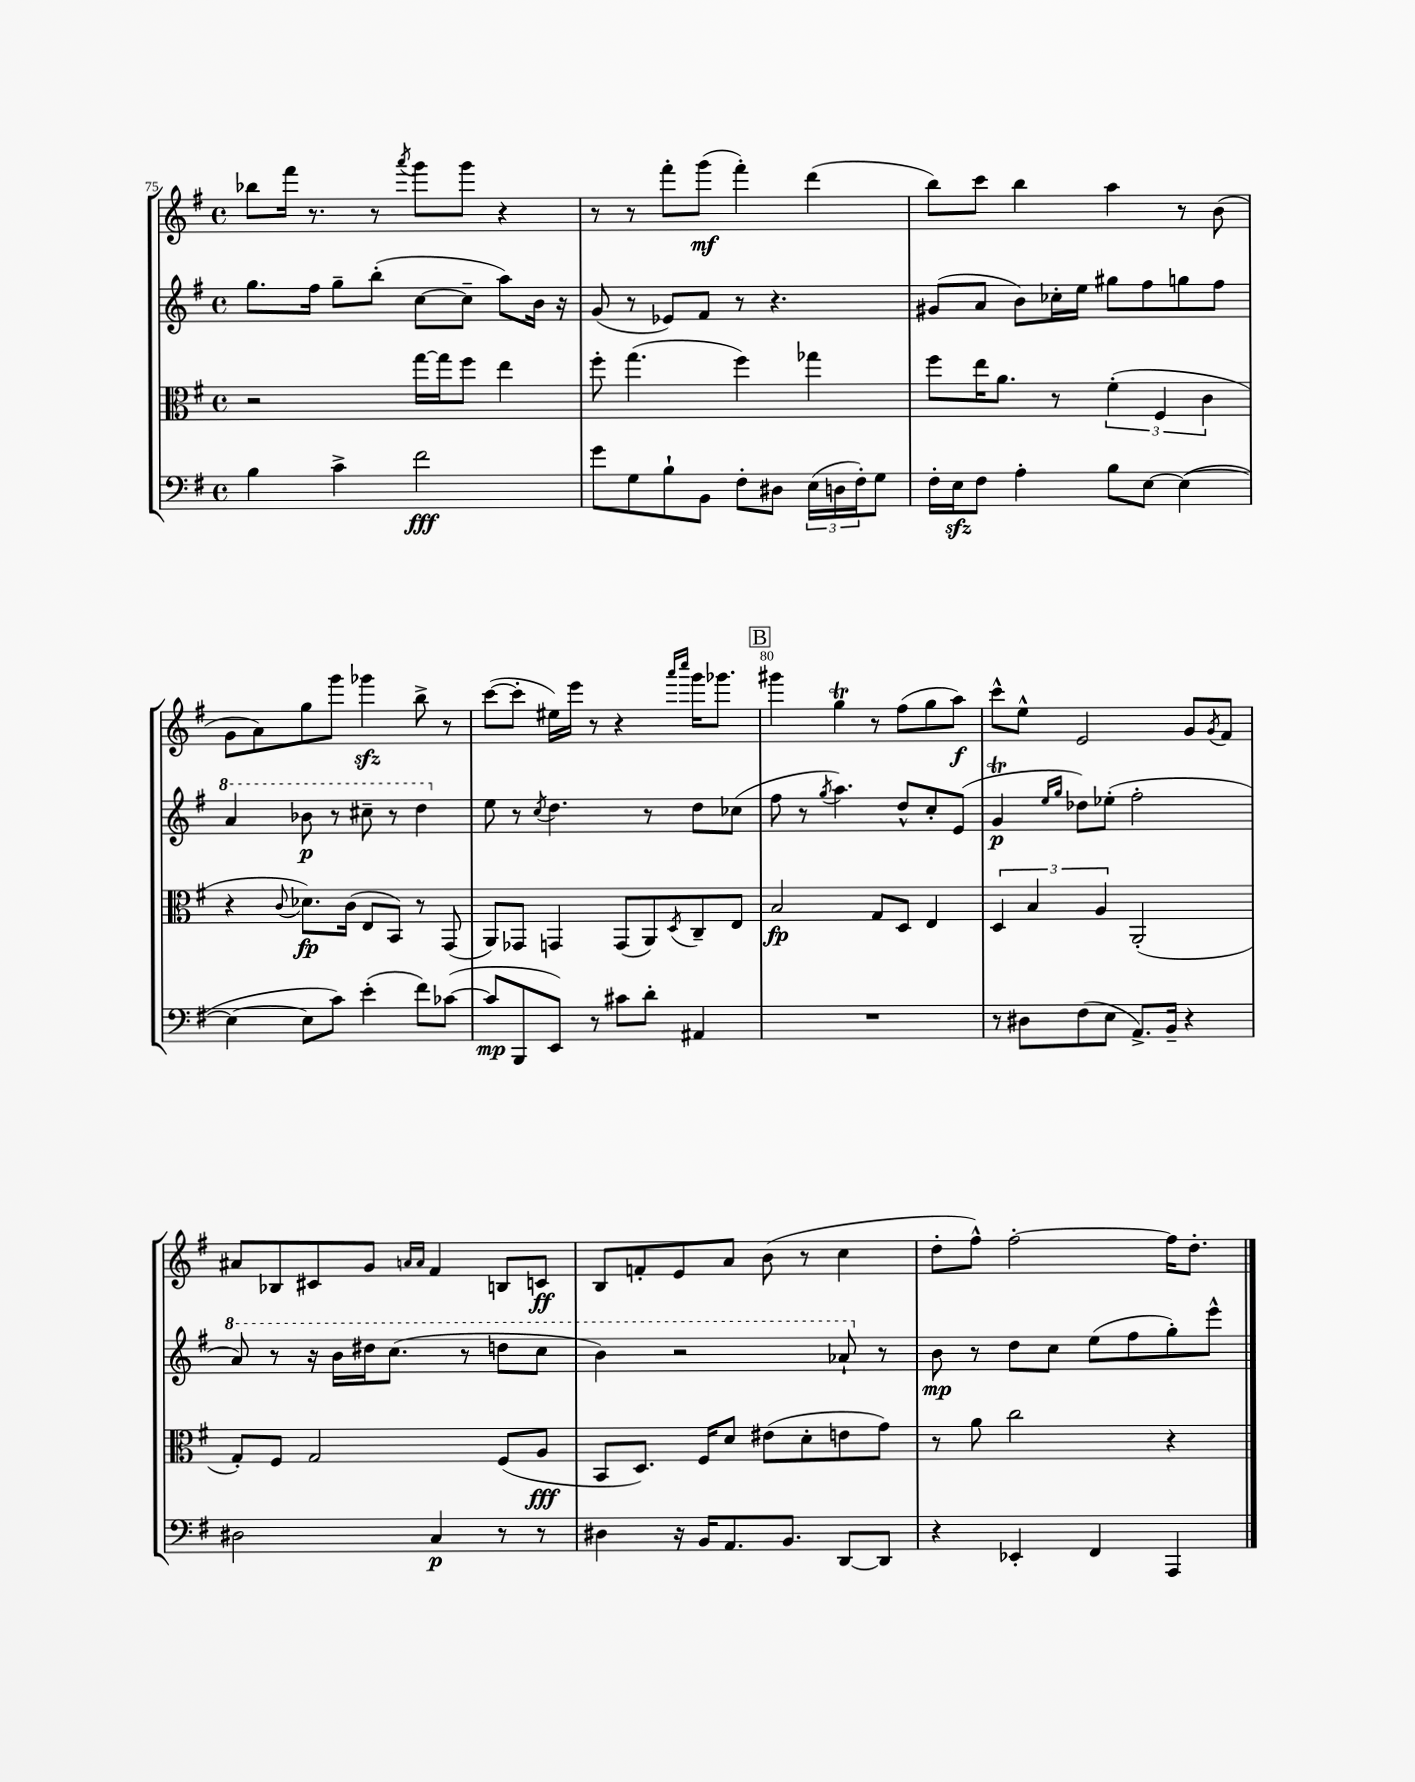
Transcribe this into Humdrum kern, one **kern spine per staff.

**kern	**kern	**kern	**kern
*staff4	*staff3	*staff2	*staff1
*clefF4	*clefC3	*clefG2	*clefG2
*k[f#]	*k[f#]	*k[f#]	*k[f#]
*M4/4	*M4/4	*M4/4	*M4/4
*met(c)	*met(c)	*met(c)	*met(c)
4B	2r	8.gg	8bb-
.	.	.	16fff#
.	.	16ff#	8.r
4c^	.	8gg~	.
.	.	(8bb'	8r
.	.	.	8qaaa
2f#	[16gg	[8cc	8ggg
.	16gg]	.	.
.	8ff#	8cc~]	8ggg
.	4ee	8aa)	4r
.	.	16b	.
.	.	16r	.
=	=	=	=
8g	8ff#'	(8g	8r
8G	(4.gg	8r	8r
8B`	.	8e-)	8fff#'
8BB	.	8f#	(8ggg
8F#'	4ff#)	8r	4fff#')
8D#	.	4.r	.
(24E	4gg-	.	(4ddd
24D	.	.	.
24F#')	.	.	.
8G	.	.	.
=	=	=	=
16F#'	8ff#	(8g#	8bb)
16E	.	.	.
8F#	16ee	8a	8ccc
.	8.a	.	.
4A'	.	8b)	4bb
.	8r	16cc-'	.
.	.	16ee	.
8B	(6f#'	8gg#	4aa
[8E	.	8ff#	.
.	6F#	.	.
(4E_	.	8gg	8r
.	6c	.	.
.	.	8ff#	(8b
=	=	=	=
4E_	4r	4aa	8g
.	.	.	8a)
.	8qqc	.	.
8E]	8.d-)	8bb-	8gg
8c)	.	8r	8ggg
.	(16c	.	.
(4e'	8E	8ccc#~	4ggg-
.	8BB)	8r	.
8f#)	8r	4ddd	8bb^
([8c-	(8GG	.	8r
=	=	=	=
8c-]	8AA)	8ee	([8ccc
8BBB	8GG-	8r	8ccc']
.	.	8qcc	.
8EE)	4GG	4.dd	16ee#)
.	.	.	16eee
8r	.	.	8r
8c#	(8GG	.	4r
8d'	8AA)	8r	.
.	.	.	16qqaaa
.	8qD	.	16qqcccc
4AA#	8C~	8dd	16ggg
.	.	.	8.ggg-
.	8E	(8cc-	.
=	=	=	=
1r	2B	8ff#	4ggg#
.	.	8r	.
.	.	8qgg	.
.	.	4.aa)	4gg
.	8G	.	8r
.	8D	8dd^^	(8ff#
.	4E	8cc'	8gg
.	.	(8e	8aa)
=	=	=	=
8r	6D	4g	8ccc^^
8D#	.	.	8ee^^
.	6B	.	.
.	.	16qqee	.
.	.	16qqgg	.
(8F#	.	8dd-)	2e
.	6A	.	.
8E	.	(8ee-'	.
8.AA^)	(2AA'	2ff#'	.
16BB~	.	.	.
4r	.	.	8g
.	.	.	8qg
.	.	.	8f#
=	=	=	=
2D#	8G')	8aa)	8a#
.	8F#	8r	8B-
.	2G	16r	8c#
.	.	16bb	.
.	.	16ddd#	8g
.	.	(8.ccc	.
.	.	.	16qqa
.	.	.	16qqa
4C	.	.	4f#
.	.	8r	.
8r	(8F#	8ddd	8B
8r	8A	8ccc	8c
=	=	=	=
4D#	8BB	4bb)	8B
.	8.D)	.	8f'
16r	.	2r	8e
16BB	16F#	.	.
8.AA	8d	.	8a
.	(8e#	.	(8b
8.BB	.	.	.
.	8d'	.	8r
[8DD	8e	8aa-`	4cc
8DD]	8g)	8r	.
=	=	=	=
4r	8r	8b	8dd'
.	8a	8r	8ff#^^)
4EE-'	2cc	8dd	[2ff#'
.	.	8cc	.
4FF#	.	(8ee	.
.	.	8ff#	.
4AAA	4r	8gg')	16ff#]
.	.	.	8.dd'
.	.	8eee^^	.
==	==	==	==
*-	*-	*-	*-
